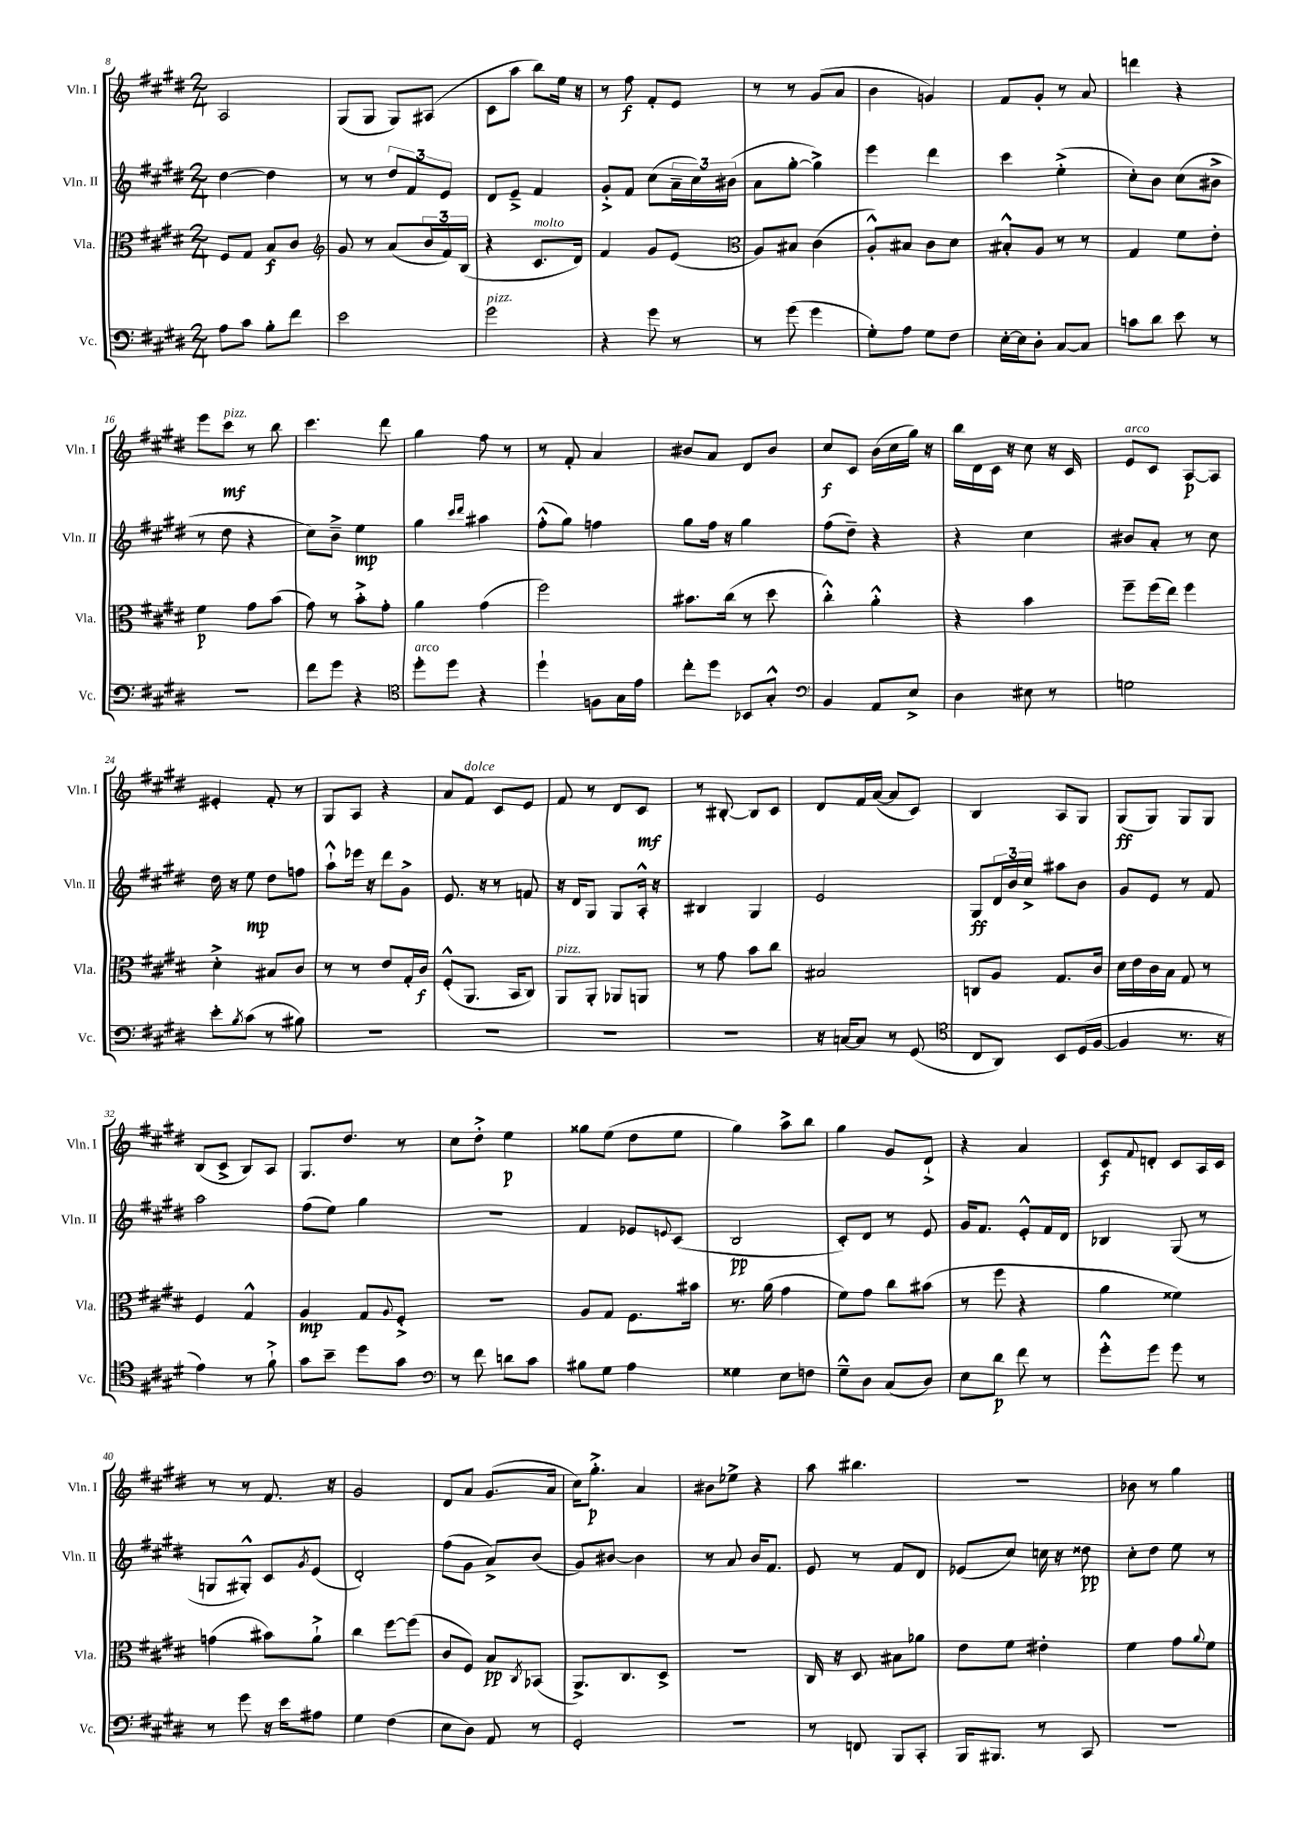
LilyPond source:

<<
\new StaffGroup <<
\new Staff = "s0" \with { instrumentName = "Vln. I" shortInstrumentName = "Vln. I" } {
    \clef treble \key e \major \numericTimeSignature \time 2/4
    a2 |
    gis8( gis8 gis8) ais8( |
    cis'8 a''8 b''8) e''16 r16 |
    r8 fis''8\f fis'8-. e'8 |
    r8 r8 gis'8( a'8 |
    b'4 g'4) |
    fis'8 gis'8-. r8 a'8 |
    d'''4 r4 |
    e'''8 cis'''8\mf^\markup { \italic "pizz." } r8 b''8 |
    cis'''4. dis'''8 |
    gis''4 fis''8 r8 |
    r8 fis'8-. a'4 |
    bis'8 a'8 dis'8 bis'8 |
    cis''8\f cis'8 b'16( cis''16 gis''16) r16 |
    b''16 dis'16 cis'16 r16 cis''8 r16 cis'16 |
    e'8^\markup { \italic "arco" } cis'8 a8~\p a8 |
    eis'4-. fis'8-. r8 |
    gis8 a8 r4 |
    a'8 fis'8^\markup { \italic "dolce" } cis'8 e'8 |
    fis'8 r8 dis'8 cis'8\mf |
    r8 bis8~-. bis8 cis'8 |
    dis'8 fis'16 a'16~( a'8 cis'8) |
    b4 a8 gis8 |
    gis8\ff( gis8) gis8 gis8 |
    b8( cis'8-> b8) a8 |
    gis8. dis''8. r8 |
    cis''8 dis''8-.-> e''4\p |
    gisis''8 e''8( dis''8 e''8 |
    gis''4) a''8-> b''8 |
    gis''4 gis'8 dis'8-!-> |
    r4 a'4 |
    cis'8\f \appoggiatura { fis'8 } d'8-. cis'8 a16 cis'16 |
    r8 r8 fis'8. r16 |
    gis'2 |
    dis'8 a'8 gis'8.( a'16 |
    cis''16) gis''8.-.->\p a'4 |
    bis'8 ees''8-> r4 |
    a''8 bis''4. |
    R2 |
    bes'8 r8 gis''4 \bar "|." |
}
\new Staff = "s1" \with { instrumentName = "Vln. II" shortInstrumentName = "Vln. II" } {
    \clef treble \key e \major \numericTimeSignature \time 2/4
    dis''4~ dis''4 |
    r8 r8 \tuplet 3/2 { dis''8 fis'8 e'8 } |
    dis'8 e'8---> fis'4 |
    gis'8-.-> fis'8 cis''8( \tuplet 3/2 { a'16-- cis''16) bis'16( } |
    a'8 gis''8~-. gis''4->) |
    e'''4 dis'''4 |
    cis'''4 e''4-.->( |
    cis''8-.) b'8 cis''8( bis'8-> |
    r8 dis''8 r4 |
    cis''8) b'8---> e''4\mp |
    gis''4 \grace { cis'''16 dis'''16 } ais''4 |
    fis''8-.-^( gis''8) f''4 |
    gis''8 fis''16 r16 gis''4 |
    fis''8( dis''8--) r4 |
    r4 cis''4 |
    bis'8 a'8-. r8 cis''8 |
    dis''16 r16 e''8\mp dis''8 f''8 |
    a''8-!-^ ees'''16 r16 dis'''8 gis'8-> |
    e'8. r16 r8 f'8 |
    r16 dis'16 gis8 gis8 a16-.-^ r16 |
    bis4 gis4 |
    e'2 |
    gis8\ff \tuplet 3/2 { dis'16 b'16 cis''16-> } ais''8 b'8 |
    gis'8 e'8 r8 fis'8 |
    a''2 |
    fis''8( e''8) gis''4 |
    R2 |
    fis'4 ees'8 \appoggiatura { e'8 } cis'8( |
    b2\pp |
    cis'8-.) dis'8 r8 e'8 |
    gis'16 fis'8. e'8-.-^ fis'16 dis'16 |
    bes4 gis8( r8 |
    g8 gis8-.-^) cis'8 \acciaccatura { gis'8 } e'8( |
    dis'2-.) |
    fis''8( gis'8 a'8->) b'8( |
    gis'8) bis'8~ bis'4 |
    r8 a'8 b'16 fis'8. |
    e'8 r8 fis'8 dis'8 |
    ees'8( cis''8) c''16 r16 disis''8\pp |
    cis''8-. dis''8 e''8 r8 \bar "|." |
}
\new Staff = "s2" \with { instrumentName = "Vla." shortInstrumentName = "Vla." } {
    \clef alto \key e \major \numericTimeSignature \time 2/4
    fis8 gis8 b8\f cis'8 |
    \clef treble gis'8 r8 a'8( \tuplet 3/2 { b'16 fis'16) b16( } |
    r4 cis'8.^\markup { \italic "molto" } dis'16) |
    fis'4 gis'8 e'8( |
    \clef alto a8) bis8 cis'4( |
    a8-.-^) bis8 cis'8 dis'8 |
    bis8-.-^ a8 r8 r8 |
    gis4 fis'8 e'8-. |
    fis'4\p gis'8 b'8( |
    gis'8) r8 b'8-.-> gis'8-. |
    a'4 gis'4( |
    fis''2) |
    bis'8. cis''16( r8 dis''8 |
    cis''4-.-^) a'4-.-^ |
    r4 b'4 |
    fis''8-- fis''16( e''16) fis''4 |
    dis'4-.-> bis8 cis'8 |
    r8 r8 e'8 gis16-. cis'16\f |
    fis8-.-^( a,8. b,16 cis8) |
    a,8^\markup { \italic "pizz." } a,8-. aes,8 a,8 |
    r8 gis'8 b'8 cis''8 |
    bis2 |
    c8 a8 gis8. cis'16 |
    dis'16 e'16 cis'16 b16 gis8 r8 |
    fis4 gis4-^ |
    a4\mp gis8 \appoggiatura { a8 } fis8-.-> |
    R2 |
    a8 gis8 fis8. bis'16 |
    r8. a'16( gis'4 |
    fis'8) gis'8 cis''8 bis'8( |
    r8 fis''8 r4 |
    a'4 fisis'4) |
    g'4( bis'8) a'8-!-> |
    cis''4 fis''8~ fis''8( |
    cis'8 fis8) b8\pp \acciaccatura { cis8 } bes,8( |
    a,8.->) cis8. dis8-> |
    R2 |
    cis16 r16 dis8 bis8 aes'8 |
    e'8 fis'8 eis'4-. |
    fis'4 gis'8 \appoggiatura { a'8 } fis'8 \bar "|." |
}
\new Staff = "s3" \with { instrumentName = "Vc." shortInstrumentName = "Vc." } {
    \clef bass \key e \major \numericTimeSignature \time 2/4
    a8 cis'8 b8-. fis'8 |
    e'2 |
    gis'2^\markup { \italic "pizz." } |
    r4 gis'8 r8 |
    r8 gis'8( gis'4 |
    gis8-.) a8 gis8 fis8 |
    e16~-. e16 dis8-. cis8~ cis8 |
    c'8 dis'8 e'8 r8 |
    r2 |
    fis'8 gis'8 r4 |
    \clef tenor dis''8-.^\markup { \italic "arco" } dis''8 r4 |
    dis''4-! f8 gis16 e'16 |
    cis''8-. dis''8 bes,8 gis8-.-^ |
    \clef bass b,4 a,8 e8-> |
    dis4 eis8 r8 |
    g2 |
    e'8-. \acciaccatura { b8 } cis'8( r8 bis8) |
    R2 |
    R2 |
    R2 |
    R2 |
    r16 c16~ c8 r8 gis,8( |
    \clef tenor cis8 a,8) b,8 dis16( fis16~ |
    fis4 r8. r16 |
    e'4) r8 fis'8-!-> |
    gis'8 b'8-- dis''8 gis'8 |
    \clef bass r8 fis'8 d'8 cis'8 |
    bis8 gis8 a4 |
    gisis4 e8 f8 |
    gis8---^ dis8 cis8( dis8) |
    e8 dis'8\p fis'8 r8 |
    gis'8-.-^ gis'8 gis'8 r8 |
    r8 gis'8 r16 e'16 ais8 |
    gis4 fis4( |
    e8 dis8) a,8 r8 |
    gis,2-. |
    r2 |
    r8 f,8 b,,8 cis,8-. |
    b,,16 bis,,8. r8 cis,8 |
    R2 \bar "|." |
}
>>
>>
\layout { \context { \Score currentBarNumber = #8 } }
